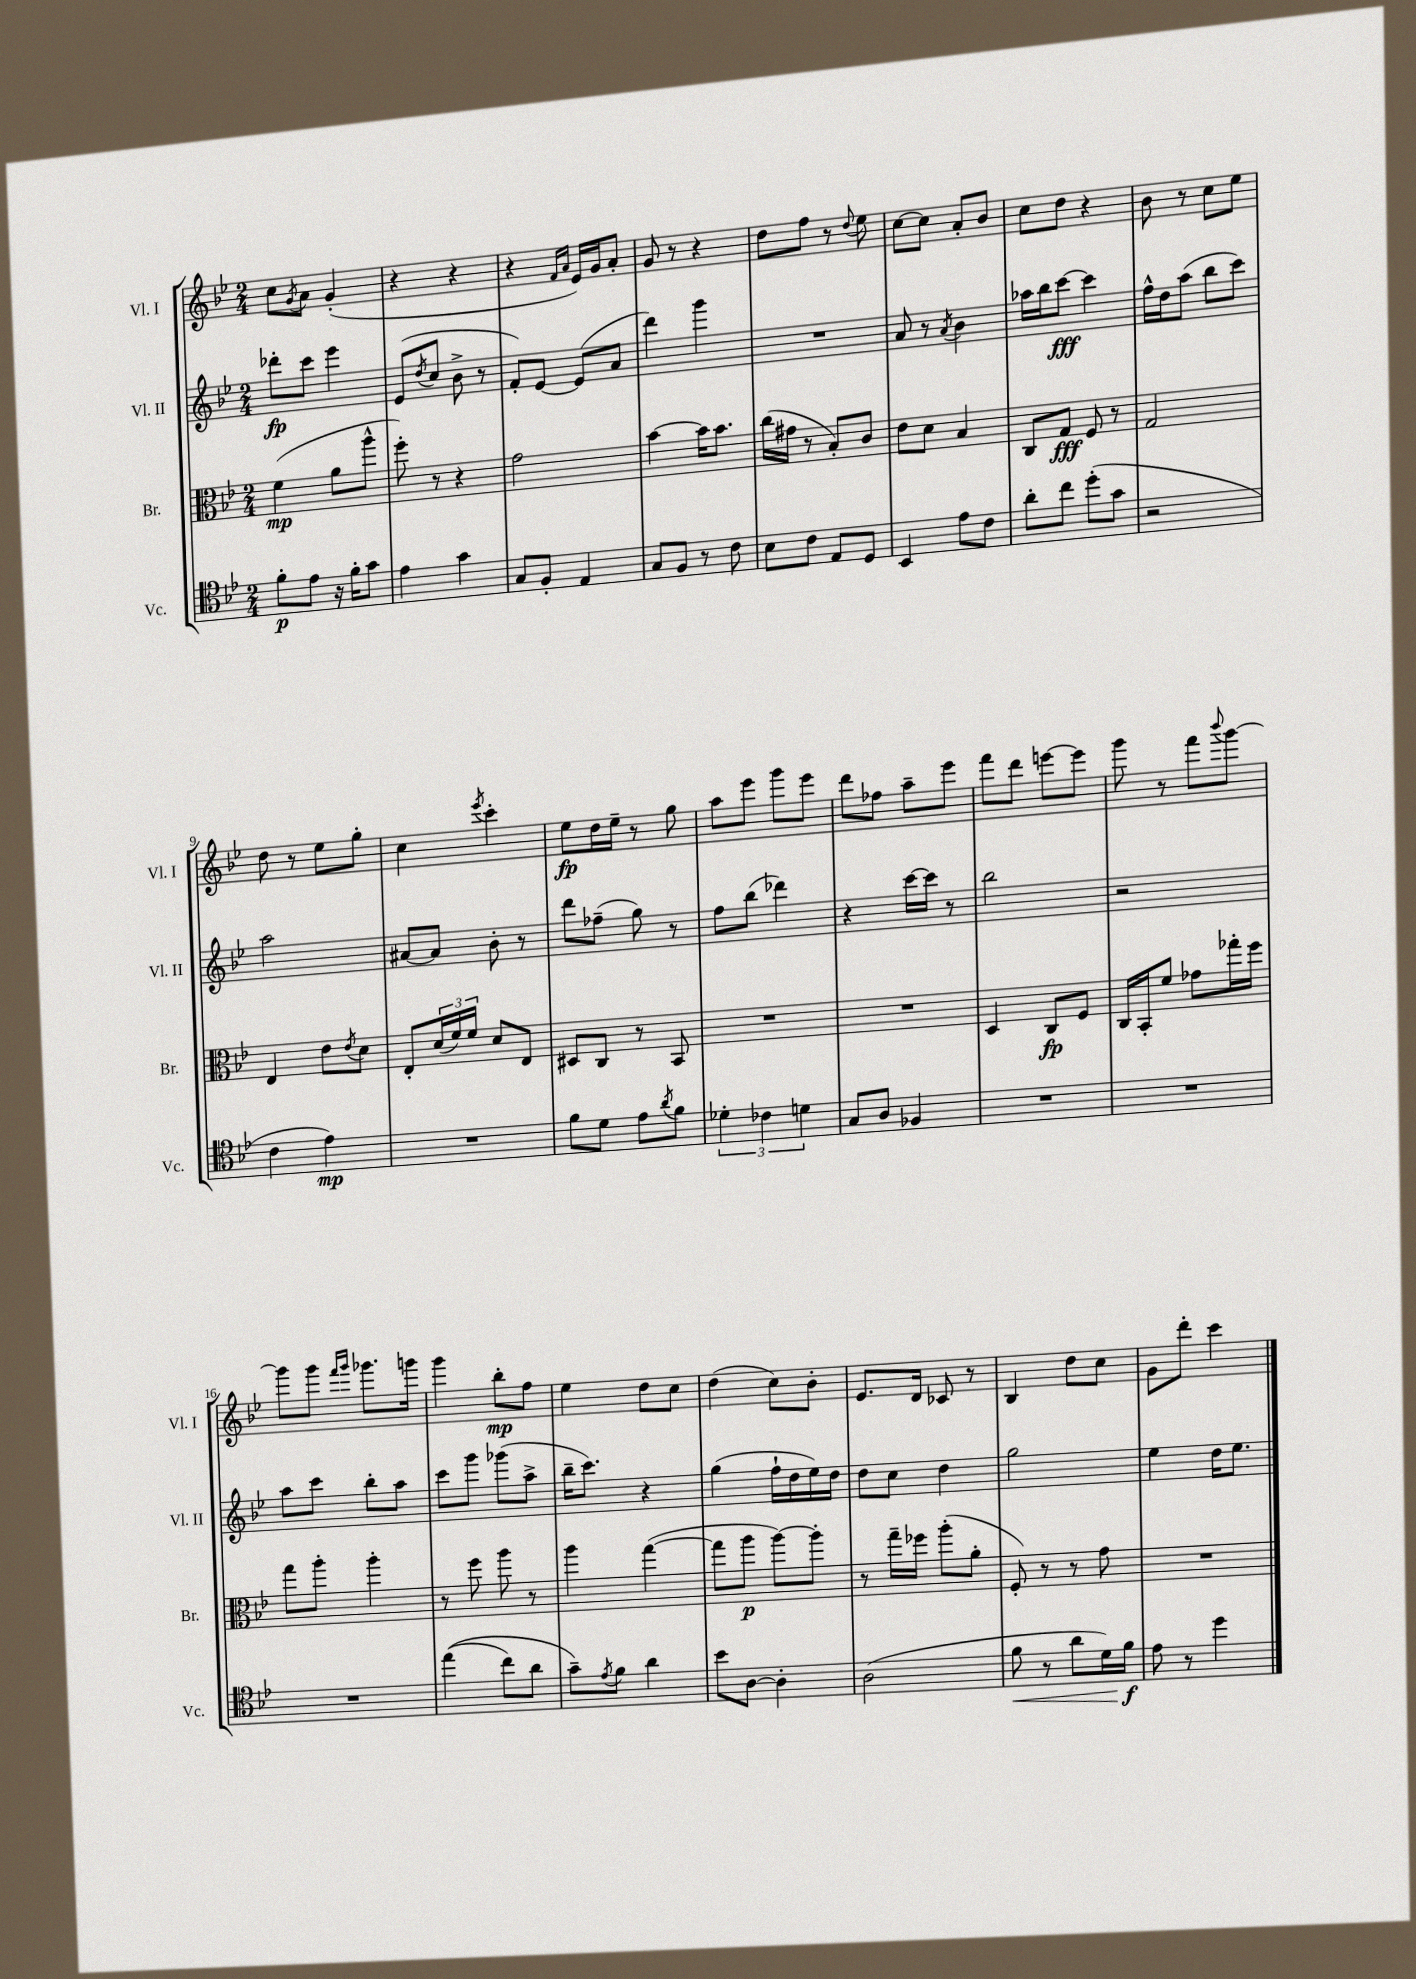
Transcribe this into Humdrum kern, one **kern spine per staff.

**kern	**dynam	**kern	**dynam	**kern	**dynam	**kern	**dynam
*part4	*part4	*part3	*part3	*part2	*part2	*part1	*part1
*staff4	*staff4	*staff3	*staff3	*staff2	*staff2	*staff1	*staff1
*I"Vc.	*	*I"Br.	*	*I"Vl. II	*	*I"Vl. I	*
*I'Vc.	*	*I'Br.	*	*I'Vl. II	*	*I'Vl. I	*
*clefC4	*	*clefC3	*	*clefG2	*	*clefG2	*
*k[b-e-]	*	*k[b-e-]	*	*k[b-e-]	*	*k[b-e-]	*
*M2/4	*	*M2/4	*	*M2/4	*	*M2/4	*
=1	=1	=1	=1	=1	=1	=1	=1
8f'\L	p	(4f\	mp	8ddd-X'\L	fp	8cc\L	.
.	.	.	.	.	.	8qg/	.
8e-\J	.	.	.	8ccc\J	.	8a\J	.
16r	.	8a\L	.	4eee-\	.	(4g'/	.
16f'\KL	.	.	.	.	.	.	.
8g\J	.	8aa^^\J	.	.	.	.	.
=2	=2	=2	=2	=2	=2	=2	=2
4e-\	.	8ff'\)	.	(8e-/L	.	4r	.
.	.	.	.	8qdd/	.	.	.
.	.	8r	.	8cc/J	.	.	.
4g\	.	4r	.	8b-^\	.	4r	.
.	.	.	.	8r	.	.	.
=3	=3	=3	=3	=3	=3	=3	=3
8G/L	.	2g\	.	8f'/L)	.	4r	.
8F'/J	.	.	.	[8e-/J	.	.	.
.	.	.	.	.	.	16qqf/LL	.
.	.	.	.	.	.	16qqa/JJ	.
4E-/	.	.	.	(8e-/L]	.	16e-/LL)	.
.	.	.	.	.	.	16g/J	.
.	.	.	.	8a/J	.	8a'/J	.
=4	=4	=4	=4	=4	=4	=4	=4
8G/L	.	[4b-\	.	4ddd\)	.	8g/	.
8F/J	.	.	.	.	.	8r	.
8r	.	16b-\KL]	.	4ggg\	.	4r	.
.	.	8.b-\J	.	.	.	.	.
8c\	.	.	.	.	.	.	.
=5	=5	=5	=5	=5	=5	=5	=5
8B-\L	.	(16cc\LL	.	2r	.	8dd\L	.
.	.	16g#X\JJ	.	.	.	.	.
8c\J	.	8r	.	.	.	8ff\J	.
8E-/L	.	8B-'/L)	.	.	.	8r	.
.	.	.	.	.	.	8qqdd/	.
8D/J	.	8c/J	.	.	.	8ee-\	.
=6	=6	=6	=6	=6	=6	=6	=6
4BB-/	.	8e-\L	.	8a/	.	[8cc\L	.
.	.	8d\J	.	8r	.	8cc\J]	.
.	.	.	.	8qa/	.	.	.
8e-\L	.	4B-/	.	4b-\	.	8a'/L	.
8c\J	.	.	.	.	.	8b-/J	.
=7	=7	=7	=7	=7	=7	=7	=7
8a'\L	.	8C/L	.	16aa-X\LL	.	8cc\L	.
.	.	.	.	16bb-\J	.	.	.
8cc\J	.	8G/J	fff	[8ccc\J	fff	8dd\J	.
(8dd'\L	.	8F/	.	4ccc\]	.	4r	.
8g\J	.	8r	.	.	.	.	.
=8	=8	=8	=8	=8	=8	=8	=8
2r	.	2G/	.	16ff^^\LL	.	8b-\	.
.	.	.	.	16dd\J	.	.	.
.	.	.	.	(8aa\J	.	8r	.
.	.	.	.	8bb-\L	.	8cc\L	.
.	.	.	.	8ccc\J)	.	8ee-\J	.
!!LO:LB:g=z
=9	=9	=9	=9	=9	=9	=9	=9
4c\	.	4E-/	.	2aa\	.	8dd\	.
.	.	.	.	.	.	8r	.
4e-\)	mp	8e-\L	.	.	.	8ee-\L	.
.	.	8qe-/	.	.	.	.	.
.	.	8d\J	.	.	.	8gg'\J	.
=10	=10	=10	=10	=10	=10	=10	=10
2r	.	8E-'/L	.	[8a#X/L	.	4cc\	.
.	.	(24d/L	.	8a#/J]	.	.	.
.	.	24f/)	.	.	.	.	.
.	.	24f/JJ	.	.	.	.	.
.	.	.	.	.	.	8qeee-/	.
.	.	8d/L	.	8b-'\	.	4ccc'\	.
.	.	8E-/J	.	8r	.	.	.
=11	=11	=11	=11	=11	=11	=11	=11
8f\L	.	8D#X/L	.	8ddd\L	.	8ee-\L	fp
8d\J	.	8C/J	.	(8ff-X~\J	.	16dd\L	.
.	.	.	.	.	.	16ee-~\JJ	.
8e-\L	.	8r	.	8gg\)	.	8r	.
8qa/	.	.	.	.	.	.	.
8f\J	.	8BB-/	.	8r	.	8gg\	.
=12	=12	=12	=12	=12	=12	=12	=12
6d-X'\	.	2r	.	8ff\L	.	8aa\L	.
.	.	.	.	(8bb-\J	.	8eee-\J	.
6c-X\	.	.	.	.	.	.	.
.	.	.	.	4ddd-X\)	.	8ggg\L	.
6dn\	.	.	.	.	.	.	.
.	.	.	.	.	.	8eee-\J	.
=13	=13	=13	=13	=13	=13	=13	=13
8G/L	.	2r	.	4r	.	8ddd\L	.
8A/J	.	.	.	.	.	8ff-X\J	.
4F-X/	.	.	.	[16ccc\LL	.	8aa~\L	.
.	.	.	.	16ccc\JJ]	.	.	.
.	.	.	.	8r	.	8eee-\J	.
=14	=14	=14	=14	=14	=14	=14	=14
2r	.	4D/	.	2bb-\	.	8fff\L	.
.	.	.	.	.	.	8ddd\J	.
.	.	8C/L	fp	.	.	[8eeen\L	.
.	.	8F/J	.	.	.	8eee\J]	.
=15	=15	=15	=15	=15	=15	=15	=15
2r	.	16C/LL	.	2r	.	8ggg\	.
.	.	16BB-'/J	.	.	.	.	.
.	.	8f/J	.	.	.	8r	.
.	.	8g-X\L	.	.	.	8fff\L	.
.	.	.	.	.	.	8qqbbb-/	.
.	.	16gg-X'\L	.	.	.	[8ggg\J	.
.	.	16ff\JJ	.	.	.	.	.
!!LO:LB:g=z
=16	=16	=16	=16	=16	=16	=16	=16
2r	.	8gg\L	.	8aa\L	.	8ggg\L]	.
.	.	8aa'\J	.	8ccc\J	.	8ggg\J	.
.	.	.	.	.	.	16qqfff/LL	.
.	.	.	.	.	.	16qqggg/JJ	.
.	.	4aa'\	.	8bb-'\L	.	8.ggg-X\L	.
.	.	.	.	8aa\J	.	.	.
.	.	.	.	.	.	16gggn\Jk	.
=17	=17	=17	=17	=17	=17	=17	=17
((4ee-\	.	8r	.	8ccc\L	.	4ggg\	.
.	.	8ff\	.	8ggg\J	.	.	.
8cc\L)	.	8aa\	.	(8ggg-X\L	.	8bb-'\L	mp
8a\J	.	8r	.	8aa^\J	.	8ff\J	.
=18	=18	=18	=18	=18	=18	=18	=18
8g~\L)	.	4aa\	.	16bb-~\KL	.	4ee-\	.
.	.	.	.	8.ccc\J)	.	.	.
8qe-/	.	.	.	.	.	.	.
8f\J	.	.	.	.	.	.	.
4a\	.	([4gg\	.	4r	.	8dd\L	.
.	.	.	.	.	.	8cc\J	.
=19	=19	=19	=19	=19	=19	=19	=19
8b-\L	.	8gg\L]	.	(4gg\	.	(4dd\	.
[8A\J	.	8aa\J	p	.	.	.	.
4A'\]	.	[8aa\L)	.	16ff`\LL	.	8cc\L)	.
.	.	.	.	16dd\	.	.	.
.	.	8aa'\J]	.	16ee-\)	.	8b-'\J	.
.	.	.	.	16dd\JJ	.	.	.
=20	=20	=20	=20	=20	=20	=20	=20
(2A\	.	8r	.	8dd\L	.	8.e-/L	.
.	.	16gg~\LL	.	8cc\J	.	.	.
.	.	16ff-X\JJ	.	.	.	16d/Jk	.
.	.	(8aa'\L	.	4dd\	.	8c-X/	.
.	.	8a'\J	.	.	.	8r	.
=21	=21	=21	=21	=21	=21	=21	=21
!	!LO:HP:b	!	!	!	!	!	!
8f\	<	8F'/)	.	2gg\	.	4B-/	.
8r	.	8r	.	.	.	.	.
8a\L	.	8r	.	.	.	8dd\L	.
16d\L)	.	8g\	.	.	.	8cc\J	.
16f\JJ	f	.	.	.	.	.	.
.	[	.	.	.	.	.	.
=22	=22	=22	=22	=22	=22	=22	=22
8e-\	.	2r	.	4ee-\	.	8g\L	.
8r	.	.	.	.	.	8ddd'\J	.
4dd\	.	.	.	16dd\KL	.	4ccc\	.
.	.	.	.	8.ee-\J	.	.	.
==	==	==	==	==	==	==	==
*-	*-	*-	*-	*-	*-	*-	*-
